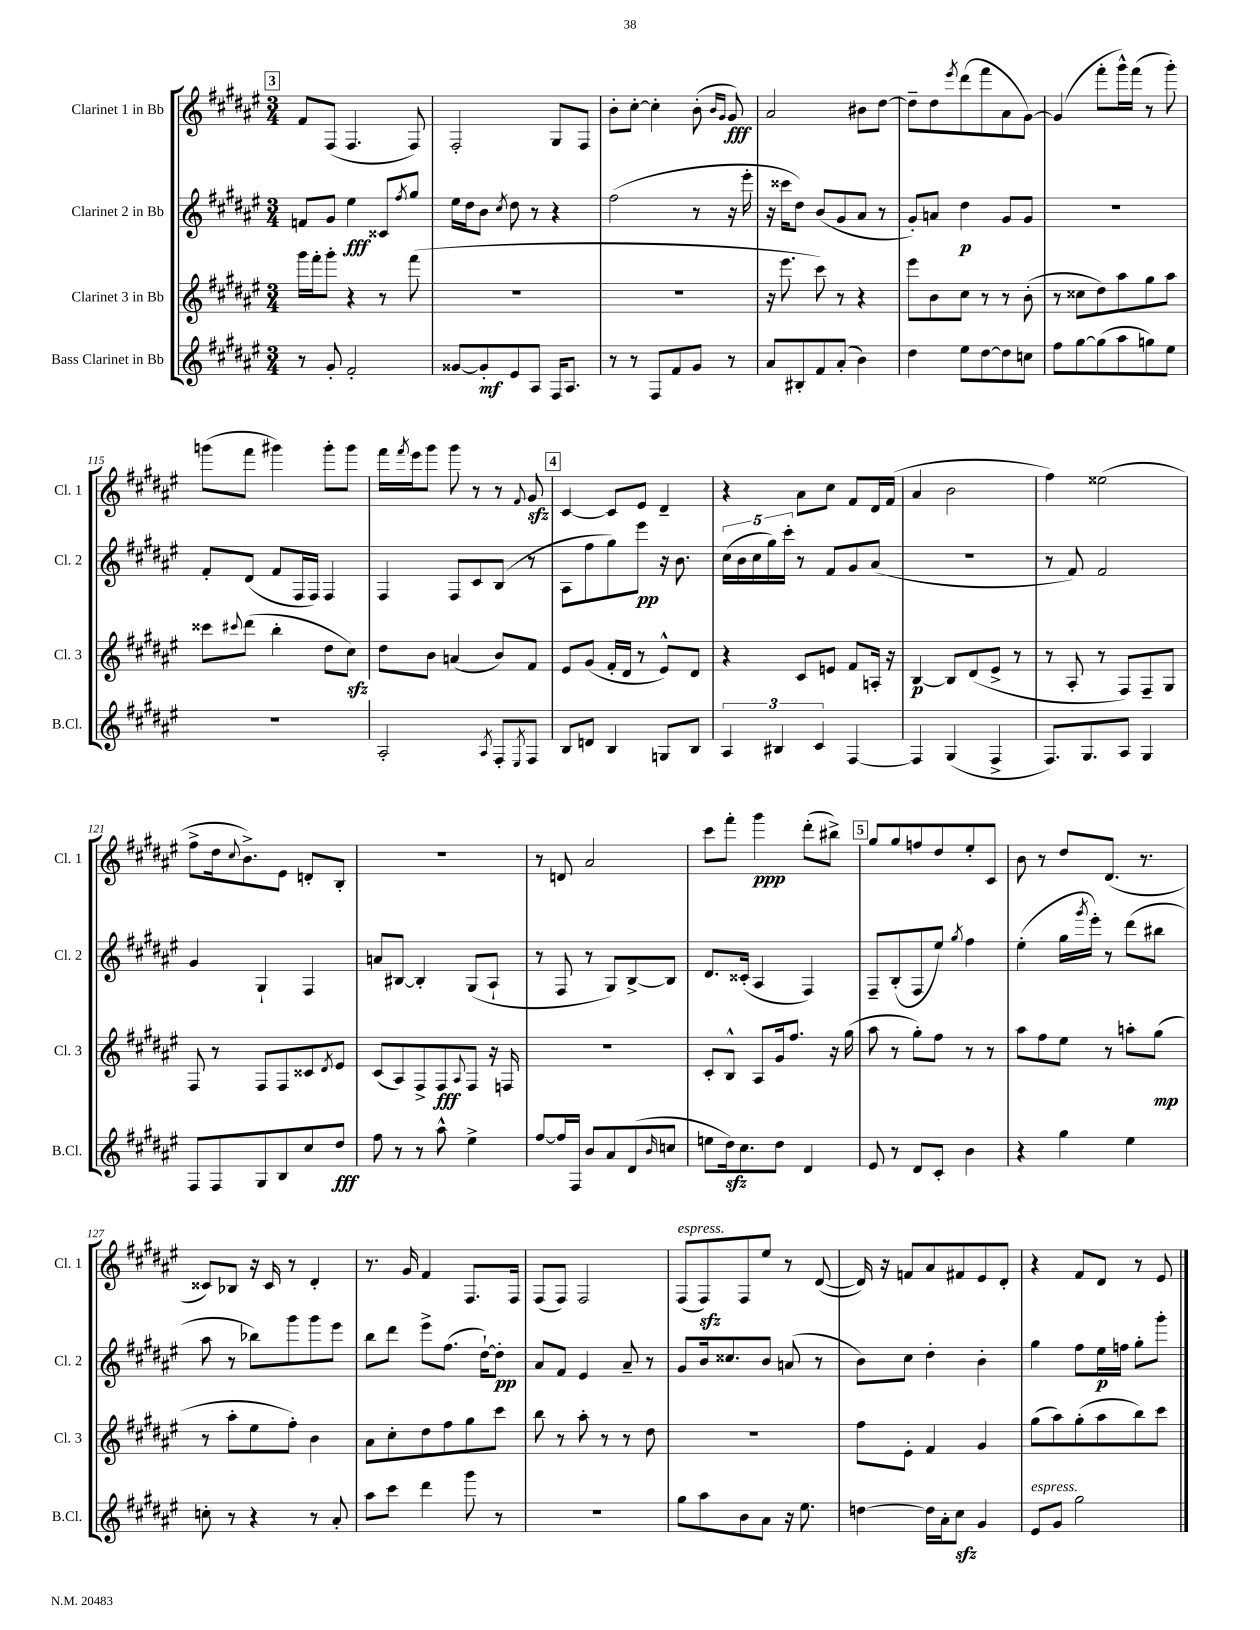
<<
\new StaffGroup <<
\new Staff = "s0" \with { instrumentName = "Clarinet 1 in Bb" shortInstrumentName = "Cl. 1" } {
    \clef treble \key fis \major \numericTimeSignature \time 3/4
    \mark \markup { \box "3" } fis'8 fis8( fis4. fis8) |
    fis2-. gis8 fis8 |
    b'8-. cis''8~-. cis''4-. b'8-.( \grace { b'16 gis'16 } gis'8\fff) |
    ais'2 bis'8 dis''8~ |
    dis''8-- dis''8 \acciaccatura { eis'''8 } dis'''8( fis'''8 ais'8 gis'8~) |
    gis'4( fis'''8-. gis'''16-^) fis'''16( r8 gis'''8-.) |
    g'''8( fis'''8 gis'''4) gis'''8-. gis'''8 |
    fis'''16 \acciaccatura { fis'''8 } eis'''16 gis'''8 gis'''8 r8 r8 \appoggiatura { fis'8 } gis'8\sfz |
    \mark \markup { \box "4" } cis'4~ cis'8 eis'8 dis'4-- |
    r4 ais'8 cis''8 fis'8 dis'16 fis'16( |
    ais'4 b'2 |
    fis''4) eisis''2( |
    fis''8-> dis''16 \appoggiatura { cis''8 } b'8.->) eis'8 d'8-. b8-. |
    R2. |
    r8 d'8 ais'2 |
    cis'''8 fis'''8-. gis'''4\ppp dis'''8-.( bis''8->) |
    \mark \markup { \box "5" } gis''8 gis''8 f''8 dis''8 eis''8-. cis'8 |
    b'8 r8 dis''8 dis'8.( r8. |
    cisis'8) bes8 r16 cisis'16 r8 dis'4-. |
    r8. gis'16 fis'4 fis8. fis16 |
    fis8( fis8) fis2 |
    fis8^\markup { \italic "espress." }( fis8\sfz) fis8 eis''8 r8 dis'8~( |
    dis'16) r16 f'8 ais'8 fis'8 eis'8 dis'8-. |
    r4 fis'8 dis'8 r8 eis'8 \bar "|." |
}
\new Staff = "s1" \with { instrumentName = "Clarinet 2 in Bb" shortInstrumentName = "Cl. 2" } {
    \clef treble \key fis \major \numericTimeSignature \time 3/4
    \mark \markup { \box "3" } f'8 gis'8 eis''4\fff cisis'8 \acciaccatura { fis''8 } gis''8 |
    eis''16 dis''16 b'8 \acciaccatura { cis''8 } dis''8 r8 r4 |
    fis''2( r8 r16 eis'''16-. |
    r16 cisis'''16 dis''8) b'8( gis'8 ais'8 r8 |
    gis'8-.) a'8 dis''4\p gis'8 gis'8 |
    R2. |
    fis'8-. dis'8( fis'8 fis16 fis16) fis4 |
    fis4 fis8 cis'8 b8( r8 |
    \mark \markup { \box "4" } ais8 fis''8 gis''8) eis'''8\pp r16 b'8. |
    \tuplet 5/4 { cis''16( b'16 cis''16 gis''16) cis'''16-. } r8 fis'8 gis'8 ais'8( |
    R2. |
    r8 fis'8) fis'2 |
    gis'4 gis4-! fis4 |
    a'8 bis8~ bis4-. gis8( ais8-! |
    r8 fis8 r8 gis8) b8~-> b8 |
    dis'8. cisis'16-.( ais4 fis4) |
    \mark \markup { \box "5" } fis8-- b8-.( fis8 eis''8) \acciaccatura { gis''8 } fis''4 |
    eis''4-.( gis''16 \acciaccatura { gis'''8 } eis'''16-.) r8 dis'''8( bis''8 |
    ais''8 r8 bes''8) gis'''8 gis'''8 eis'''8 |
    b''8 dis'''8 eis'''8-> fis''8.( dis''16~-!) dis''8-.\pp |
    ais'8 fis'8 eis'4 ais'8-- r8 |
    gis'8 b'16 cisis''8. b'8 a'8( r8 |
    b'8) cis''8 dis''4-. b'4-. |
    gis''4 fis''8 eis''16\p f''16 gis''8-. gis'''8-. \bar "|." |
}
\new Staff = "s2" \with { instrumentName = "Clarinet 3 in Bb" shortInstrumentName = "Cl. 3" } {
    \clef treble \key fis \major \numericTimeSignature \time 3/4
    \mark \markup { \box "3" } gis'''16 fis'''16-. gis'''8-. r4 r8 fis'''8( |
    R2. |
    R2. |
    r16 eis'''8. cis'''8) r8 r4 |
    eis'''8 b'8 cis''8 r8 r8 b'8-.( |
    r8 cisis''8 dis''8) ais''8 gis''8 ais''8 |
    cisis'''8 \appoggiatura { cis'''8 } dis'''8( b''4-. dis''8 cis''8\sfz) |
    dis''8 b'8 a'4( b'8) fis'8 |
    \mark \markup { \box "4" } eis'8 gis'8( fis'16-. dis'16 r8 eis'8-^) dis'8 |
    r4 cis'8 e'8 fis'8 a16-. r16 |
    b4~\p b8 dis'8( eis'8-> r8 |
    r8 ais8-. r8 fis8) fis8-- gis8 |
    fis8 r8 fis8 fis8 cisis'8 \acciaccatura { dis'8 } eis'8 |
    cis'8( ais8) fis8-> fis8\fff \appoggiatura { ais8 } fis8 r16 f16 |
    R2. |
    cis'8-. b8-^ ais8 gis'16 fis''8. r16 gis''16( |
    \mark \markup { \box "5" } ais''8 r8 gis''8-.) fis''8 r8 r8 |
    ais''8 fis''8 eis''8 r8 a''8-. gis''8\mp( |
    r8 ais''8-. eis''8 fis''8-.) b'4 |
    ais'8 cis''8-. dis''8 fis''8 gis''8 cis'''8 |
    b''8 r8 ais''8-. r8 r8 dis''8 |
    R2. |
    fis''8 eis'8-. fis'4 gis'4 |
    gis''8( ais''8) gis''8-.( ais''8 b''8) cis'''8 \bar "|." |
}
\new Staff = "s3" \with { instrumentName = "Bass Clarinet in Bb" shortInstrumentName = "B.Cl." } {
    \clef treble \key fis \major \numericTimeSignature \time 3/4
    \mark \markup { \box "3" } r8 gis'8-. fis'2-. |
    gisis'8~ gisis'8-.\mf eis'8 ais8 fis16 ais8. |
    r8 r8 fis8 fis'8 gis'8 r8 |
    ais'8 bis8-. fis'8 ais'8-.( b'4) |
    dis''4 eis''8 dis''8~ dis''8 c''8 |
    fis''8 gis''8~ gis''8( ais''8 g''8) eis''8 |
    R2. |
    ais2-. \acciaccatura { ais8 } fis8-. \acciaccatura { eis8 } fis8 |
    \mark \markup { \box "4" } b8 d'8 b4 g8 b8 |
    \tuplet 3/2 { ais4 bis4 cis'4 } fis4~ |
    fis4 gis4( fis4-> |
    fis8.) gis8. ais8 gis4 |
    fis8 fis8 gis8 b8 cis''8 dis''8\fff |
    fis''8 r8 r8 ais''8-^ eis''4-> |
    fis''8~ fis''16 fis16 b'8 ais'8 dis'8( \grace { b'16 } c''8 |
    e''8 dis''16\sfz) cis''8. dis''8 dis'4 |
    \mark \markup { \box "5" } eis'8 r8 dis'8 cis'8-. b'4 |
    r4 gis''4 eis''4 |
    c''8-. r8 r4 r8 ais'8-. |
    ais''8 cis'''8 dis'''4 gis'''8 r8 |
    R2. |
    gis''8 ais''8 b'8 ais'8 r16 eis''8. |
    d''4~ d''16 ais'16-. cis''8\sfz gis'4 |
    eis'8^\markup { \italic "espress." } gis'8 gis''2 \bar "|." |
}
>>
>>
\layout { \context { \Score currentBarNumber = #109 } }
